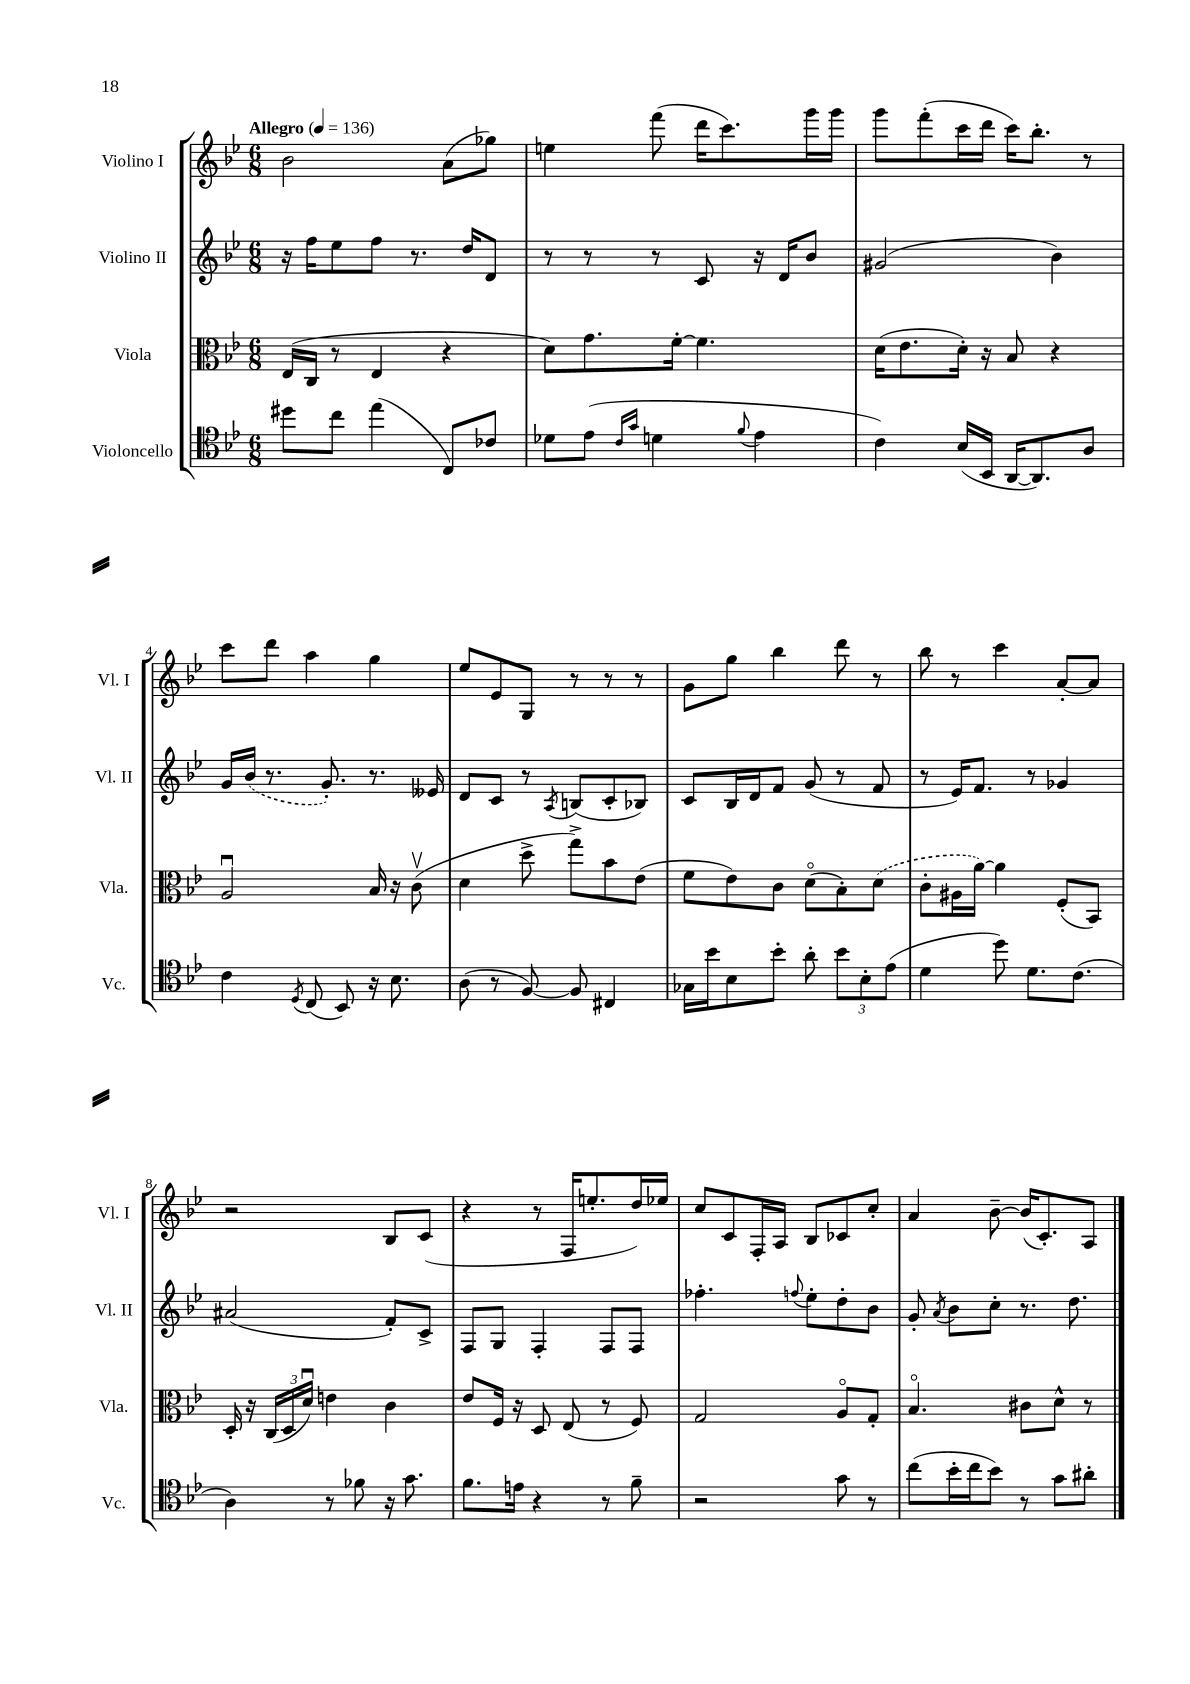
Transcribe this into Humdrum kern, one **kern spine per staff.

**kern	**kern	**kern	**kern
*staff4	*staff3	*staff2	*staff1
*clefC4	*clefC3	*clefG2	*clefG2
*k[b-e-]	*k[b-e-]	*k[b-e-]	*k[b-e-]
*M6/8	*M6/8	*M6/8	*M6/8
*MM136	*MM136	*MM136	*MM136
8dd#	(16E-	16r	2b-
.	16C	16ff	.
8cc	8r	8ee-	.
(4ee-	4E-	8ff	.
.	.	8.r	.
8C)	4r	.	(8a
.	.	16dd	.
8c-	.	8d	8gg-)
=	=	=	=
8d-	8d)	8r	4ee
(8e-	8.g	8r	.
16qqc	.	.	.
16qqg	.	.	.
4d	.	8r	(8fff
.	[16f'	.	.
.	4.f]	8c	16ddd
.	.	.	8.ccc)
8qqf	.	.	.
4e-	.	16r	.
.	.	16d	.
.	.	8b-	16ggg
.	.	.	16ggg
=	=	=	=
4c)	(16d	(2g#	8ggg
.	8.e-	.	.
.	.	.	(8fff'
(16B-	16d')	.	16ccc
16BB-	16r	.	16ddd
[16AA	8B-	.	16ccc)
8.AA])	.	.	8.bb-'
.	4r	4b-)	.
8A	.	.	8r
=	=	=	=
4c	2Au	16g	8ccc
.	.	(16b-	.
.	.	8.r	8ddd
8qD	.	.	.
(8C	.	.	4aa
.	.	8.g')	.
8BB-)	.	.	.
16r	16B-	8.r	4gg
8.B-	16r	.	.
.	(8cv	.	.
.	.	16e--	.
=	=	=	=
(8A	4d	8d	8ee-
8r	.	8c	8e-
[8F)	8dd^	8r	8G
.	.	8qA	.
8F]	8gg^)	(8B	8r
4C#	8b-	8c'	8r
.	(8e-	8B-)	8r
=	=	=	=
16G-	8f	8c	8g
16b-	.	.	.
8B-	8e-)	16B-	8gg
.	.	16d	.
8b-'	8c	8f	4bb-
8a'	(8do	(8g	.
12b-	8B-')	8r	8ddd
12B-'	.	.	.
.	(8d	8f	8r
(12e-	.	.	.
=	=	=	=
4d	8c'	8r	8bb-
.	16A#	16e-)	8r
.	[16a)	8.f	.
8dd)	4a]	.	4ccc
8.d	.	8r	.
.	(8F'	4g-	[8a'
(8.c	.	.	.
.	8BB-)	.	8a]
=	=	=	=
4A)	16D'	(2a#	2r
.	16r	.	.
.	(24C	.	.
.	24D	.	.
.	24du)	.	.
8r	4e	.	.
8f-	.	.	.
16r	4c	8f')	8B-
8.g	.	.	.
.	.	8c^	(8c
=	=	=	=
8.f	8e-	8F	4r
.	16F	8G	.
16e	16r	.	.
4r	8D	4F'	8r
.	(8E-	.	16F
.	.	.	8.ee'
8r	8r	8F	.
8f~	8F)	8F	16dd)
.	.	.	16ee-
=	=	=	=
2r	2G	4.ff-'	8cc
.	.	.	8c
.	.	.	16F'
.	.	.	16A
.	.	8qqff	.
.	.	8ee-'	8B-
8g	8Ao	8dd'	8c-
8r	8G'	8b-	8cc'
=	=	=	=
(8cc	4.B-o	8g'	4a
.	.	8qa	.
16b-'	.	8b-	.
16cc	.	.	.
8b-)	.	8cc'	[8b-~
8r	8c#	8.r	(16b-]
.	.	.	8.c')
8g	8d^^	.	.
.	.	8.dd	.
8a#'	8r	.	8A
==	==	==	==
*-	*-	*-	*-
